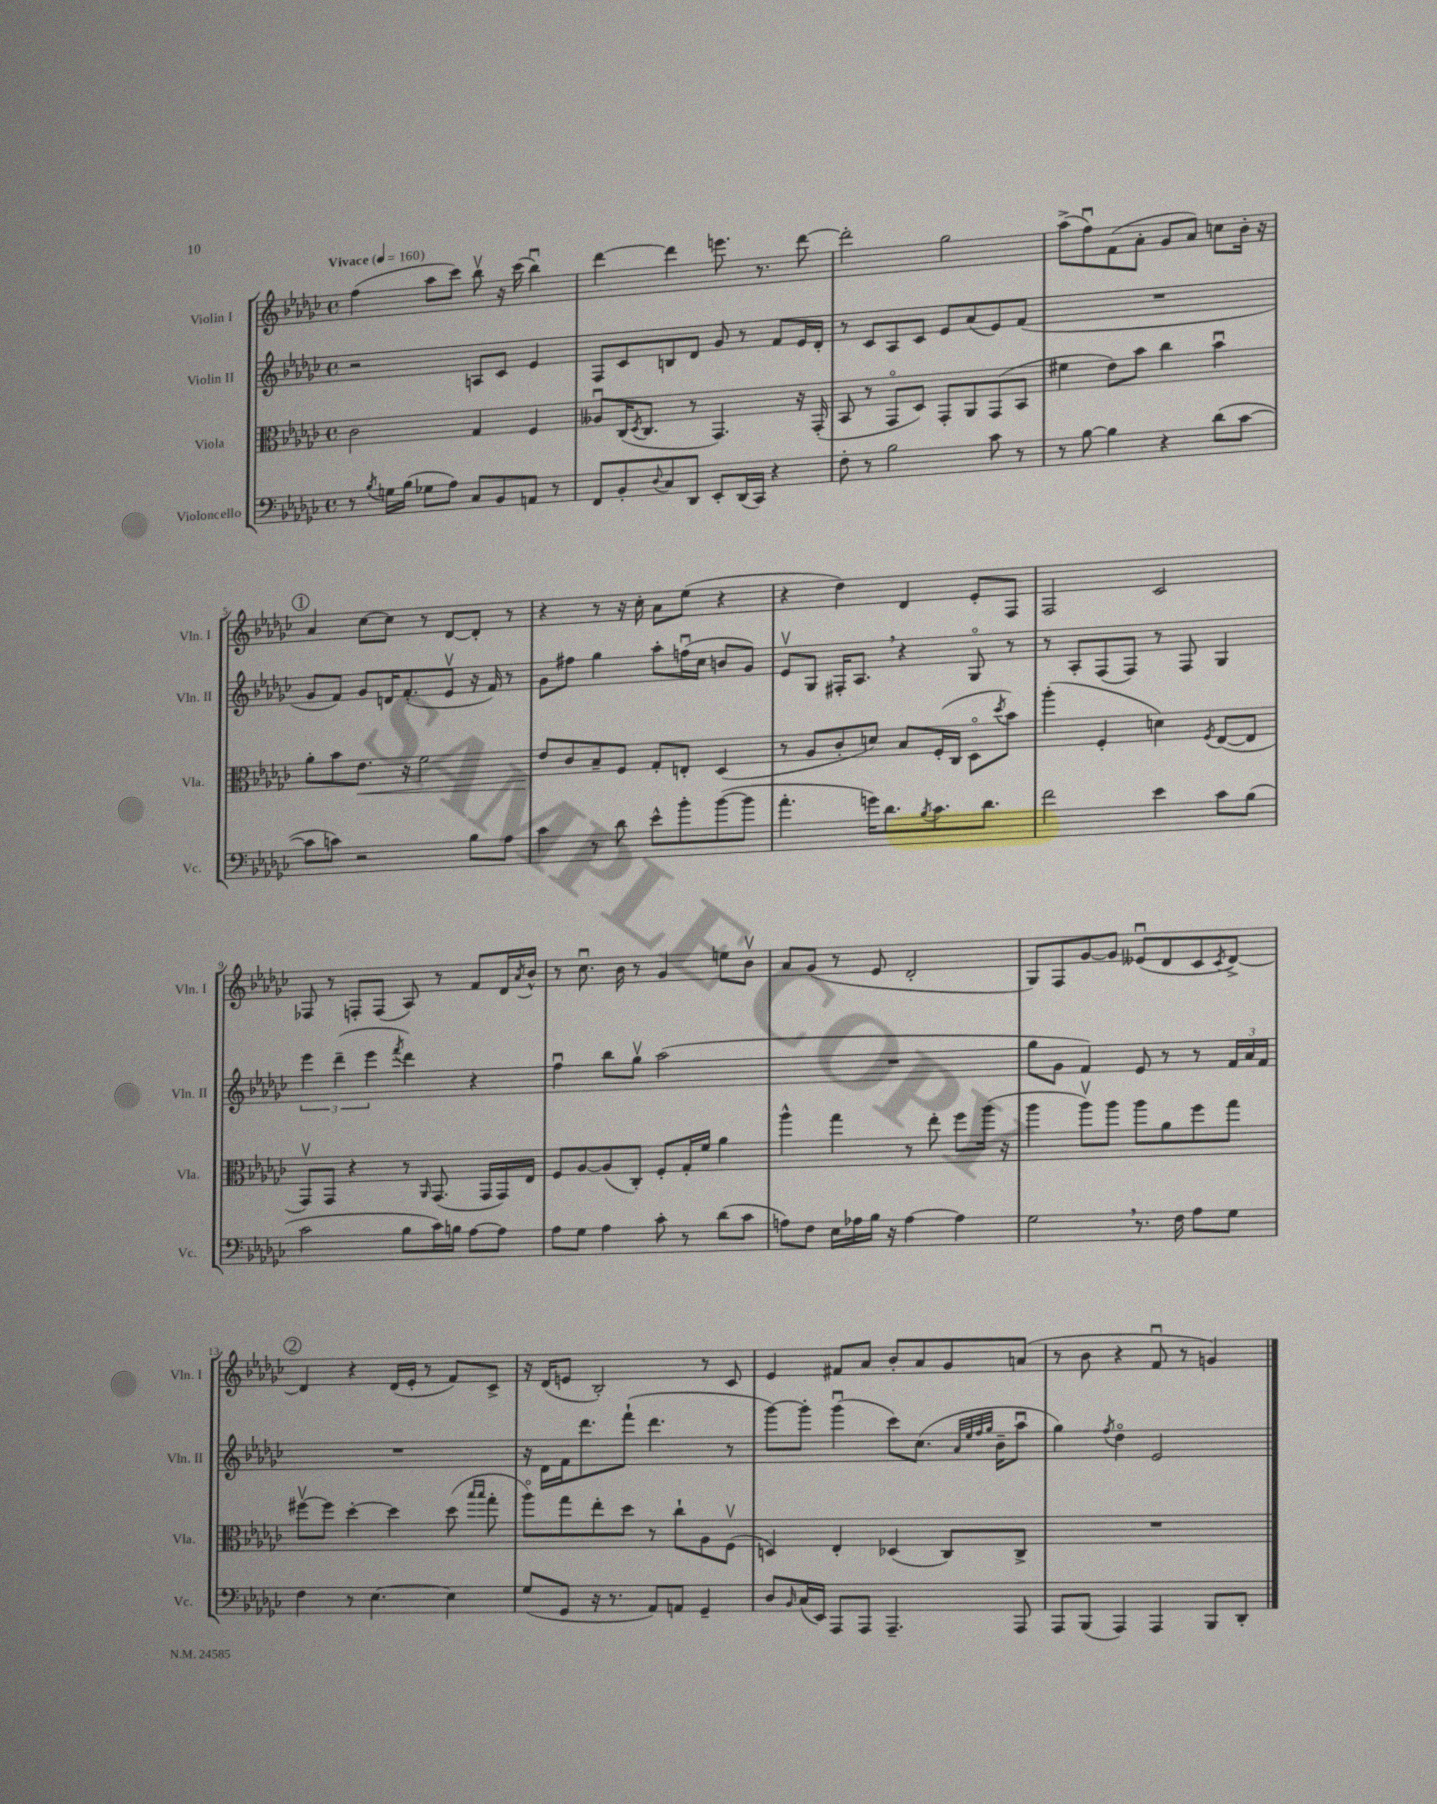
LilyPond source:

<<
\new StaffGroup <<
\new Staff = "s0" \with { instrumentName = "Violin I" shortInstrumentName = "Vln. I" } {
    \clef treble \key ges \major \defaultTimeSignature \time 4/4 \tempo "Vivace" 4 = 160
    f''4( aes''8 ces'''8) bes''8\upbow r16 ces'''16( bes''4\downbow) |
    des'''4~ des'''4 e'''8. r8. des'''8~ |
    des'''2-. ges''2 |
    aes''8->( f''8\downbow) f'8( aes'8-. ges'8 aes'8) c''8 bes'16-. r16 |
    \mark \markup { \circle "1" } aes'4 ces''8~ ces''8 r8 des'8~ des'8-. r8 |
    r4 r8 r16 ces''16-. aes'8 ees''8( r4 |
    r4 des''4) des'4 ees'8-. f8 |
    f2 ces'2 |
    fes8 r8 f8-. f8( aes8) r8 f'8 des'16 \acciaccatura { aes'8 } bes'16-^ |
    r8 ces''8.\downbow bes'16 r8 ges'4 e''8 bes'8\upbow |
    aes'8 ges'8( r8 ees'8 des'2-. |
    ges8) f8 ges'8~ ges'8 eeses'8\downbow( des'8 ces'8 \acciaccatura { ces'8 } des'8~->) |
    \mark \markup { \circle "2" } des'4 r4 des'16( ees'16-. r8 f'8) ces'8-> |
    r16 des'16( e'8 bes2-.) r8 ces'8 |
    ees'4 fis'8 aes'8 bes'8-. aes'8 ges'8 a'8( |
    r8 bes'8 r4 f'8\downbow r8 g'4) \bar "|." |
}
\new Staff = "s1" \with { instrumentName = "Violin II" shortInstrumentName = "Vln. II" } {
    \clef treble \key ges \major \defaultTimeSignature \time 4/4
    r2 a8 ces'8 ees'4 |
    f8 ces'8 b8 des'8 ges'8 r8 f'8 ees'16 des'16-. |
    r8 ces'8 aes8 ces'8 ees'8 aes'8( ees'8) f'8( |
    R1 |
    \mark \markup { \circle "1" } ges'8 f'8) ges'8 d'16 f'8.-.( ees'8\upbow r16 f'16) r8 |
    ges'8 fis''8 ges''4 aes''8-. f''16\downbow( ces''16 b'8 ges'8) |
    ees'8\upbow ges8 fis16-. aes8. \breathe r4 ges8\flageolet r8 |
    r8 aes8-. f8( f8) r8 f8 ges4 |
    \tuplet 3/2 { ees'''4 des'''4--( ees'''4 } \acciaccatura { f'''8 } des'''4) r4 |
    f''4\downbow bes''8 ges''8\upbow aes''2( |
    R1 |
    ges''8 ges'8 f'4) ees'8 r8 r8 \tuplet 3/2 { f'16 aes'16 f'16 } |
    \mark \markup { \circle "2" } R1 |
    r16 des'16 f'16 des'''8. f'''8-!( des'''4. r8 |
    ges'''8~) ges'''8-. ges'''4\downbow( ces'''8) ces''8.( \grace { aes'32 ees''32 f''32 ges''32 } bes'16-- aes''8\downbow |
    ges''4) \acciaccatura { f''8 } des''4\flageolet ees'2 \bar "|." |
}
\new Staff = "s2" \with { instrumentName = "Viola" shortInstrumentName = "Vla." } {
    \clef alto \key ges \major \defaultTimeSignature \time 4/4
    ces'2 ges4 f4 |
    aeses8\downbow ces16( \acciaccatura { des8 } ces8. r8 ges,4.) r16 ges,16-.( |
    bes,8 r8 ges,8\flageolet des8) ges,8-. aes,8 ges,8( bes,8 |
    fis'4 ees'8) bes'8 ces''4 bes'4\downbow |
    \mark \markup { \circle "1" } aes'8-. bes'8 ees'8.\< r16 f'2 |
    ees'8\! ces'8 bes8-- f8 ges8-. e8-. des4( |
    r8 aes8 ces'8-. d'8) bes8 f16-.( ces16 des8\flageolet \acciaccatura { des''8 } bes'8) |
    aes''4-.( f4-. d'4) \acciaccatura { f8 } ees8~( ees8 |
    ges,8\upbow) ges,8 r4 r8 \grace { aes,16 } ges,8.( ges,16 ges,16) ees16 |
    f8 aes8~ aes8( ces8-.) f8-. ges16-. f'16 aes'4 |
    aes''4-^ ges''4 r8 ees''8-. f''8 aes''16( r16 |
    aes''4 aes''8\upbow) aes''8 aes''8 aes'8 f''8 ges''8 |
    \mark \markup { \circle "2" } fis''8~\upbow fis''8 des''4~-. des''4 des''8( \grace { bes''16 bes''16 } ges''8-. |
    aes''8\flageolet) ges''8 ees''8-. des''8 r8 ces''8-! aes8 f8\upbow( |
    d4) ees4-. des4( ces8) ces8-> |
    R1 \bar "|." |
}
\new Staff = "s3" \with { instrumentName = "Violoncello" shortInstrumentName = "Vc." } {
    \clef bass \key ges \major \defaultTimeSignature \time 4/4
    r8 \acciaccatura { bes8 } g16 bes16( ges8 aes8) ces8 bes,8 a,8 r8 |
    f,8 bes,8-. \appoggiatura { des8 } ces8 des,8 ees,8-. des,16( ces,16) r4 |
    f8-. r8 bes2 ces'8 r8 |
    r8 bes8~ bes4 r4 des'8( ces'8~ |
    \mark \markup { \circle "1" } ces'8 c'8) r2 bes8 aes8 |
    ces'4 r8 des'8 ees'8-^ bes'8-. bes'8~( bes'8 |
    aes'4.-. g'16) des'8. \acciaccatura { bes8 } ces'8. des'8. |
    f'2 ees'4 ces'8 bes8( |
    ces'2 bes8 ces'16) b16 aes8~ aes8 |
    aes8 ges8 aes4 ces'8-. r8 des'8( ces'8 |
    a8) f8 ees16 aes16 bes16 r16 aes4~ aes4 |
    ges2 \breathe r8. f16 aes8 ges8 |
    \mark \markup { \circle "2" } f4 r8 ees4.~ ees4 |
    ges8( ges,8 r16 r8. aes,8) a,8 ges,4-- |
    des8 \grace { bes,16 } ces16( ees,16) aes,,8 aes,,8 aes,,4.-- aes,,8 |
    aes,,8 bes,,8( aes,,4) aes,,4 bes,,8 des,8-. \bar "|." |
}
>>
>>
